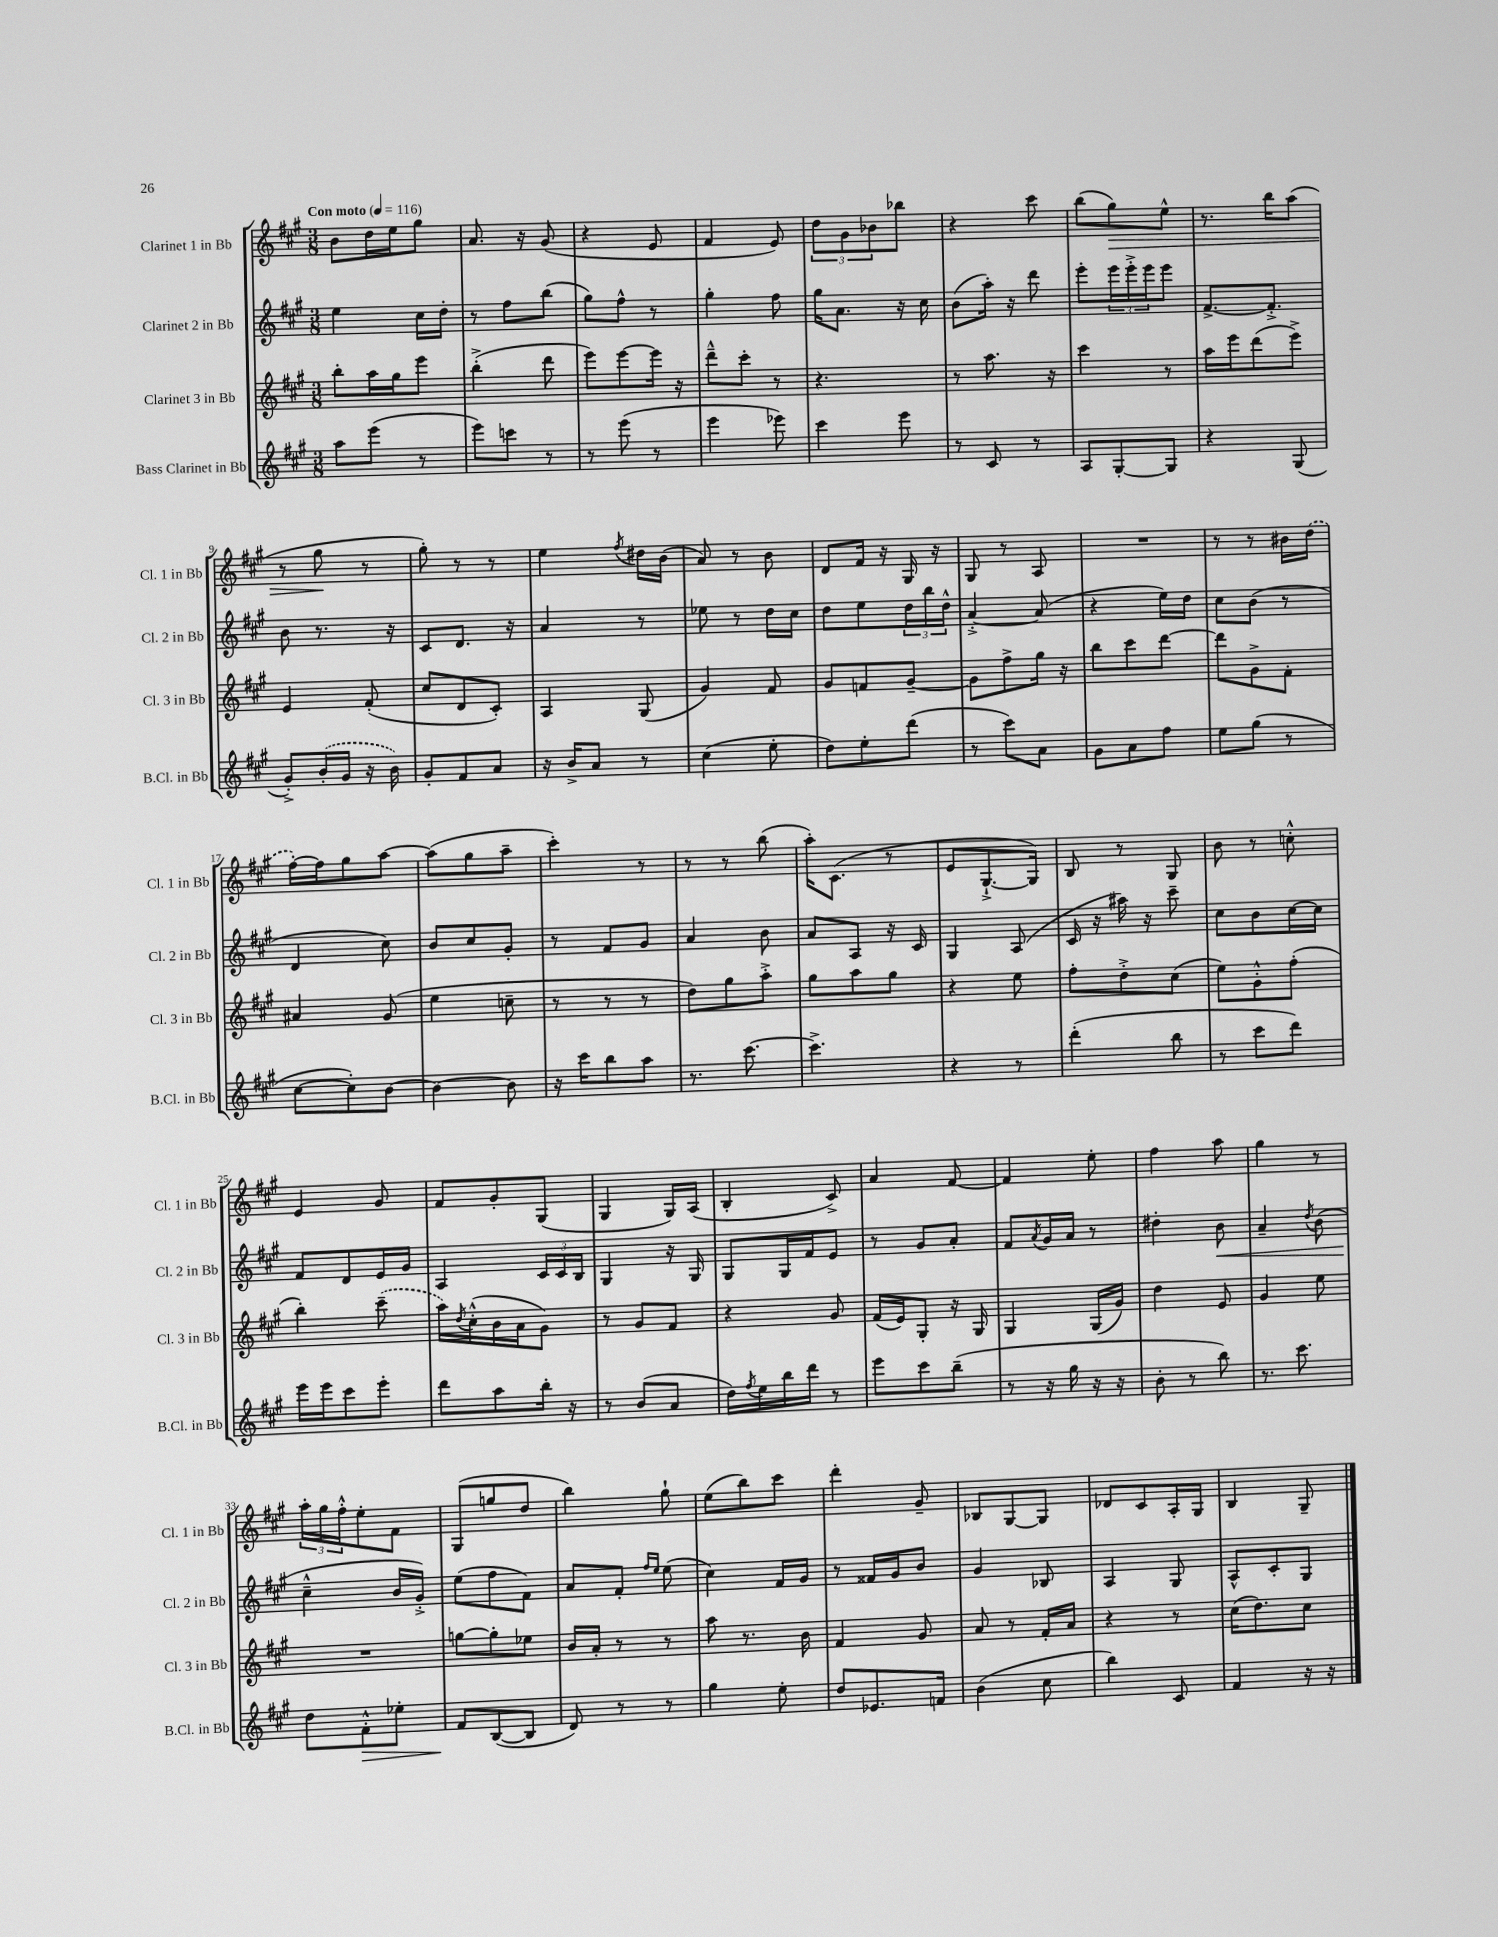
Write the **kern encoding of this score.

**kern	**dynam	**kern	**kern	**dynam	**kern	**dynam
*part4	*part4	*part3	*part2	*part2	*part1	*part1
*staff4	*staff4	*staff3	*staff2	*staff2	*staff1	*staff1
*I"Bass Clarinet in Bb	*	*I"Clarinet 3 in Bb	*I"Clarinet 2 in Bb	*	*I"Clarinet 1 in Bb	*
*I'B.Cl. in Bb	*	*I'Cl. 3 in Bb	*I'Cl. 2 in Bb	*	*I'Cl. 1 in Bb	*
*clefG2	*	*clefG2	*clefG2	*	*clefG2	*
*k[f#c#g#]	*	*k[f#c#g#]	*k[f#c#g#]	*	*k[f#c#g#]	*
*M3/8	*	*M3/8	*M3/8	*	*M3/8	*
*MM116	*	*MM116	*MM116	*	*MM116	*
=1	=1	=1	=1	=1	=1	=1
!	!	!	!	!	!LO:TX:a:B:t=Con moto	!
8aa\L	.	8bb'\L	4ee\	.	8b\L	.
(8eee\J	.	16aa\L	.	.	16dd\L	.
.	.	16gg#\J	.	.	16ee\J	.
8r	.	8eee\J	16cc#\LL	.	8gg#\J	.
.	.	.	16dd'\JJ	.	.	.
=2	=2	=2	=2	=2	=2	=2
8eee\L)	.	(4bb'^\	8r	.	8.a/	.
8cccn\J	.	.	8ff#\L	.	.	.
.	.	.	.	.	16r	.
8r	.	8ddd\	(8bb\J	.	(8g#/	.
=3	=3	=3	=3	=3	=3	=3
8r	.	8eee\L)	8gg#\L)	.	4r	.
(8eee\	.	[8eee\	8ff#^^\J	.	.	.
8r	.	16eee\Jk]	8r	.	8e/	.
.	.	16r	.	.	.	.
=4	=4	=4	=4	=4	=4	=4
4eee\	.	8ddd~^^\L	4gg#'\	.	4f#/	.
.	.	8ccc#'\J	.	.	.	.
8eee-X\)	.	8r	8ff#\	.	8e/)	.
=5	=5	=5	=5	=5	=5	=5
4ccc#\	.	4.r	16gg#\KL	.	12dd\L	.
.	.	.	8.a\J	.	.	.
.	.	.	.	.	12g#\	.
.	.	.	.	.	12b-X\	.
8eee\	.	.	16r	.	8bb-X\J	.
.	.	.	16cc#\	.	.	.
=6	=6	=6	=6	=6	=6	=6
8r	.	8r	(8b\L	.	4r	.
8c#/	.	8.aa\	16aa'\Jk)	.	.	.
.	.	.	16r	.	.	.
8r	.	.	8ddd\	.	8ccc#\	.
.	.	16r	.	.	.	.
=7	=7	=7	=7	=7	=7	=7
8A/L	.	4ccc#\	8eee'\L	.	(8bb\L	.
!	!	!	!	!	!	!LO:HP:b
[8G#'/	.	.	24eee\L	.	8gg#\)	>
.	.	.	24eee'^\	.	.	.
.	.	.	24eee\J	.	.	.
8G#/J]	.	8r	8eee\J	.	8ee^^\J	.
=8	=8	=8	=8	=8	=8	=8
4r	.	16aa\LL	[8.f#^/L	.	8.r	.
.	.	16eee\J	.	.	.	.
.	.	(8ddd\	.	.	.	.
.	.	.	8.f#'^/J]	.	16bb\KL	.
(8G#/	.	8eee^\J)	.	.	(8aa\J	.
!!LO:LB:g=z
=9	=9	=9	=9	=9	=9	=9
8g#'^/L)	.	4e/	8b\	.	8r	.
(16b'/L	.	.	8.r	.	8gg#\	.
16g#/JJ	.	.	.	.	.	.
16r	.	(8f#'/	.	.	8r	]
16b\)	.	.	16r	.	.	.
=10	=10	=10	=10	=10	=10	=10
8g#'/L	.	8cc#/L	8c#/L	.	8gg#'\)	.
8f#/	.	8d/	8.d/J	.	8r	.
8a/J	.	8c#'/J)	.	.	8r	.
.	.	.	16r	.	.	.
=11	=11	=11	=11	=11	=11	=11
16r	.	4A/	4a/	.	4ee\	.
16b^/KL	.	.	.	.	.	.
8a/J	.	.	.	.	.	.
.	.	.	.	.	8qff#/	.
8r	.	(8G#/	8r	.	16dd#X\LL	.
.	.	.	.	.	(16b\JJ	.
=12	=12	=12	=12	=12	=12	=12
(4cc#\	.	4g#/)	8ee-X\	.	8a/)	.
.	.	.	8r	.	8r	.
8ee'\	.	8f#/	16dd\LL	.	8b\	.
.	.	.	16cc#\JJ	.	.	.
=13	=13	=13	=13	=13	=13	=13
8dd\L)	.	8g#/L	8dd\L	.	8d/L	.
8ee'\	.	8fn/	8ee\	.	16f#/Jk	.
.	.	.	.	.	16r	.
(8ddd\J	.	[8g#~/J	24dd\L	.	16G#/	.
.	.	.	24bb\	.	.	.
.	.	.	.	.	16r	.
.	.	.	24dd^^\JJ	.	.	.
=14	=14	=14	=14	=14	=14	=14
8r	.	8g#\L]	[4a'^/	.	8G#/	.
8ccc#\L)	.	8ff#^\	.	.	8r	.
8a\J	.	16gg#\Jk	(8a/]	.	8A/	.
.	.	16r	.	.	.	.
=15	=15	=15	=15	=15	=15	=15
8g#\L	.	8bb\L	4r	.	4.r	.
8a\	.	8ccc#\	.	.	.	.
8ff#\J	.	[8ddd\J	16ee\LL)	.	.	.
.	.	.	16dd\JJ	.	.	.
=16	=16	=16	=16	=16	=16	=16
8ee\L	.	8ddd\L]	8cc#\L	.	8r	.
(8gg#\J	.	8g#^\	(8b\J	.	8r	.
8r	.	8f#'\J	8r	.	16b#X\LL	.
.	.	.	.	.	(16dd\JJ	.
!!LO:LB:g=z
=17	=17	=17	=17	=17	=17	=17
[8cc#\L	.	4a#X/	4d/	.	[16ff#'\LL)	.
.	.	.	.	.	16ff#\J]	.
8cc#'\])	.	.	.	.	8gg#\	.
[8b\J	.	(8g#/	8cc#\)	.	[8aa\J	.
=18	=18	=18	=18	=18	=18	=18
4b\_	.	4ee\	8b/L	.	(8aa\L]	.
.	.	.	8cc#/	.	8gg#\	.
8b\]	.	8ccn~\	8g#'/J	.	8aa~\J	.
=19	=19	=19	=19	=19	=19	=19
16r	.	8r	8r	.	4ccc#'\)	.
16ccc#\KL	.	.	.	.	.	.
8bb\	.	8r	8f#/L	.	.	.
8aa\J	.	8r	8g#/J	.	8r	.
=20	=20	=20	=20	=20	=20	=20
8.r	.	8dd\L)	4a/	.	8r	.
.	.	8gg#\	.	.	8r	.
[8.ccc#\	.	.	.	.	.	.
.	.	8aa'^\J	8b\	.	(8bb\	.
=21	=21	=21	=21	=21	=21	=21
4.ccc#^\]	.	8gg#\L	8a/L	.	16aa'\KL)	.
.	.	.	.	.	(8.c#\J	.
.	.	8aa\	8A/J	.	.	.
.	.	8gg#\J	16r	.	8r	.
.	.	.	16c#/	.	.	.
=22	=22	=22	=22	=22	=22	=22
4r	.	4r	4G#/	.	8e/L	.
.	.	.	.	.	[8.G#`^/	.
8r	.	8ee\	(8A/	.	.	.
.	.	.	.	.	16G#/Jk])	.
=23	=23	=23	=23	=23	=23	=23
(4ddd'\	.	8ff#'\L	16c#/	.	8B/	.
.	.	.	16r	.	.	.
.	.	8dd'^\	16aa#X\)	.	8r	.
.	.	.	16r	.	.	.
8bb\	.	(8cc#\J	8ccc#~\	.	8G#/	.
=24	=24	=24	=24	=24	=24	=24
8r	.	8ee\L)	8cc#\L	.	8b\	.
8ccc#\L	.	8g#'^^\	8b\	.	8r	.
8ddd\J)	.	(8ff#'\J	[16cc#\L	.	8ccn'^^\	.
.	.	.	16cc#\JJ]	.	.	.
!!LO:LB:g=z
=25	=25	=25	=25	=25	=25	=25
16eee\LL	.	4bb'\)	8f#/L	.	4e/	.
16eee\J	.	.	.	.	.	.
8ccc#\	.	.	8d/	.	.	.
8eee'\J	.	(8ccc#~\	16e/L	.	8g#/	.
.	.	.	16g#/JJ	.	.	.
=26	=26	=26	=26	=26	=26	=26
8ddd\L	.	16aa\LL)	4A/	.	8f#/L	.
.	.	8qdd/	.	.	.	.
.	.	(16cc#'^^\	.	.	.	.
8aa\	.	16b\	.	.	8g#'/	.
.	.	16a\J	.	.	.	.
16bb'\Jk	.	8g#\J)	24c#/LL	.	(8G#/J	.
.	.	.	24c#/	.	.	.
16r	.	.	.	.	.	.
.	.	.	24B/JJ	.	.	.
=27	=27	=27	=27	=27	=27	=27
8r	.	8r	4G#/	.	4G#/	.
(8b/L	.	8g#/L	.	.	.	.
8a/J	.	8f#/J	16r	.	16G#/LL)	.
.	.	.	16G#/	.	(16A/JJ	.
=28	=28	=28	=28	=28	=28	=28
16dd\LL)	.	4r	8G#/L	.	4B'/	.
8qff#/	.	.	.	.	.	.
16ee\	.	.	.	.	.	.
16bb\	.	.	16G#/L	.	.	.
16ddd\JJ	.	.	16f#/J	.	.	.
8r	.	8g#/	8e/J	.	8c#^/)	.
=29	=29	=29	=29	=29	=29	=29
8eee\L	.	(16f#/LL	8r	.	4a/	.
.	.	16e/J)	.	.	.	.
8ccc#\	.	8G#'/J	8g#/L	.	.	.
(8bb~\J	.	16r	8a'/J	.	[8f#/	.
.	.	16G#/	.	.	.	.
=30	=30	=30	=30	=30	=30	=30
8r	.	4G#/	8f#/L	.	4f#/]	.
.	.	.	8qa/	.	.	.
16r	.	.	16g#/L	.	.	.
16gg#\	.	.	16a/JJ	.	.	.
16r	.	(16G#/LL	8r	.	8ee'\	.
16r	.	16g#/JJ)	.	.	.	.
=31	=31	=31	=31	=31	=31	=31
8b'\	.	4dd\	4dd#X'\	.	4ff#\	.
8r	.	.	.	.	.	.
!	!	!	!	!LO:HP:b	!	!
8bb\)	.	8e/	8b\	<	8aa\	.
=32	=32	=32	=32	=32	=32	=32
8.r	.	4g#/	4a~/	.	4gg#\	.
8.ccc#\	.	.	.	.	.	.
.	.	.	8qdd/	.	.	.
.	.	8ee\	(8b\	.	8r	.
!!LO:LB:g=z
=33	=33	=33	=33	=33	=33	=33
8dd\L	.	4.r	4cc#~^^\	.	24aa'\LL	.
.	.	.	.	.	24gg#\	.
.	.	.	.	.	24ff#'^^\J	.
!	!LO:HP:b	!	!	!	!	!
8f#'^^\	>	.	.	.	8ee'\	.
8ee-X'\J	.	.	16b/LL	[	8f#\J	.
.	.	.	16g#'^/JJ)	.	.	.
=34	=34	=34	=34	=34	=34	=34
8f#/L	.	[8ggn\L	(8ee\L	.	(8G#/L	.
([8B/	]	8gg'\]	8ff#\	.	8ggn/	.
8B/J]	.	8ee-X\J	8f#\J)	.	8dd/J	.
=35	=35	=35	=35	=35	=35	=35
8d/)	.	16b/LL	8a/L	.	4bb\)	.
.	.	16a'/JJ	.	.	.	.
8r	.	8r	8f#'/J	.	.	.
.	.	.	16qqff#/LL	.	.	.
.	.	.	16qqee/JJ	.	.	.
8r	.	8r	(8ee\	.	8gg#`\	.
=36	=36	=36	=36	=36	=36	=36
4gg#\	.	8aa\	4cc#\)	.	(8ee\L	.
.	.	8.r	.	.	8bb\)	.
8ee'\	.	.	16f#/LL	.	8ccc#\J	.
.	.	16b\	16g#/JJ	.	.	.
=37	=37	=37	=37	=37	=37	=37
8dd/L	.	4f#/	8r	.	4ddd'\	.
8.e-X/	.	.	16f##X/LL	.	.	.
.	.	.	16g#/J	.	.	.
.	.	8g#/	8b/J	.	8g#~/	.
16fn/Jk	.	.	.	.	.	.
=38	=38	=38	=38	=38	=38	=38
(4b\	.	8a/	4g#/	.	8B-X/L	.
.	.	8r	.	.	[8G#/	.
8cc#\	.	16f#'/LL	8B-X/	.	8G#/J]	.
.	.	16a/JJ	.	.	.	.
=39	=39	=39	=39	=39	=39	=39
4bb\)	.	4r	4A/	.	8d-X/L	.
.	.	.	.	.	8c#/	.
8c#/	.	8r	8G#/	.	16A'/L	.
.	.	.	.	.	16G#/JJ	.
=40	=40	=40	=40	=40	=40	=40
4f#/	.	(16cc#\KL	8A^^/L	.	4B/	.
.	.	8.dd\)	.	.	.	.
.	.	.	8c#'/	.	.	.
16r	.	8cc#\J	8G#/J	.	8G#~/	.
16r	.	.	.	.	.	.
==	==	==	==	==	==	==
*-	*-	*-	*-	*-	*-	*-
